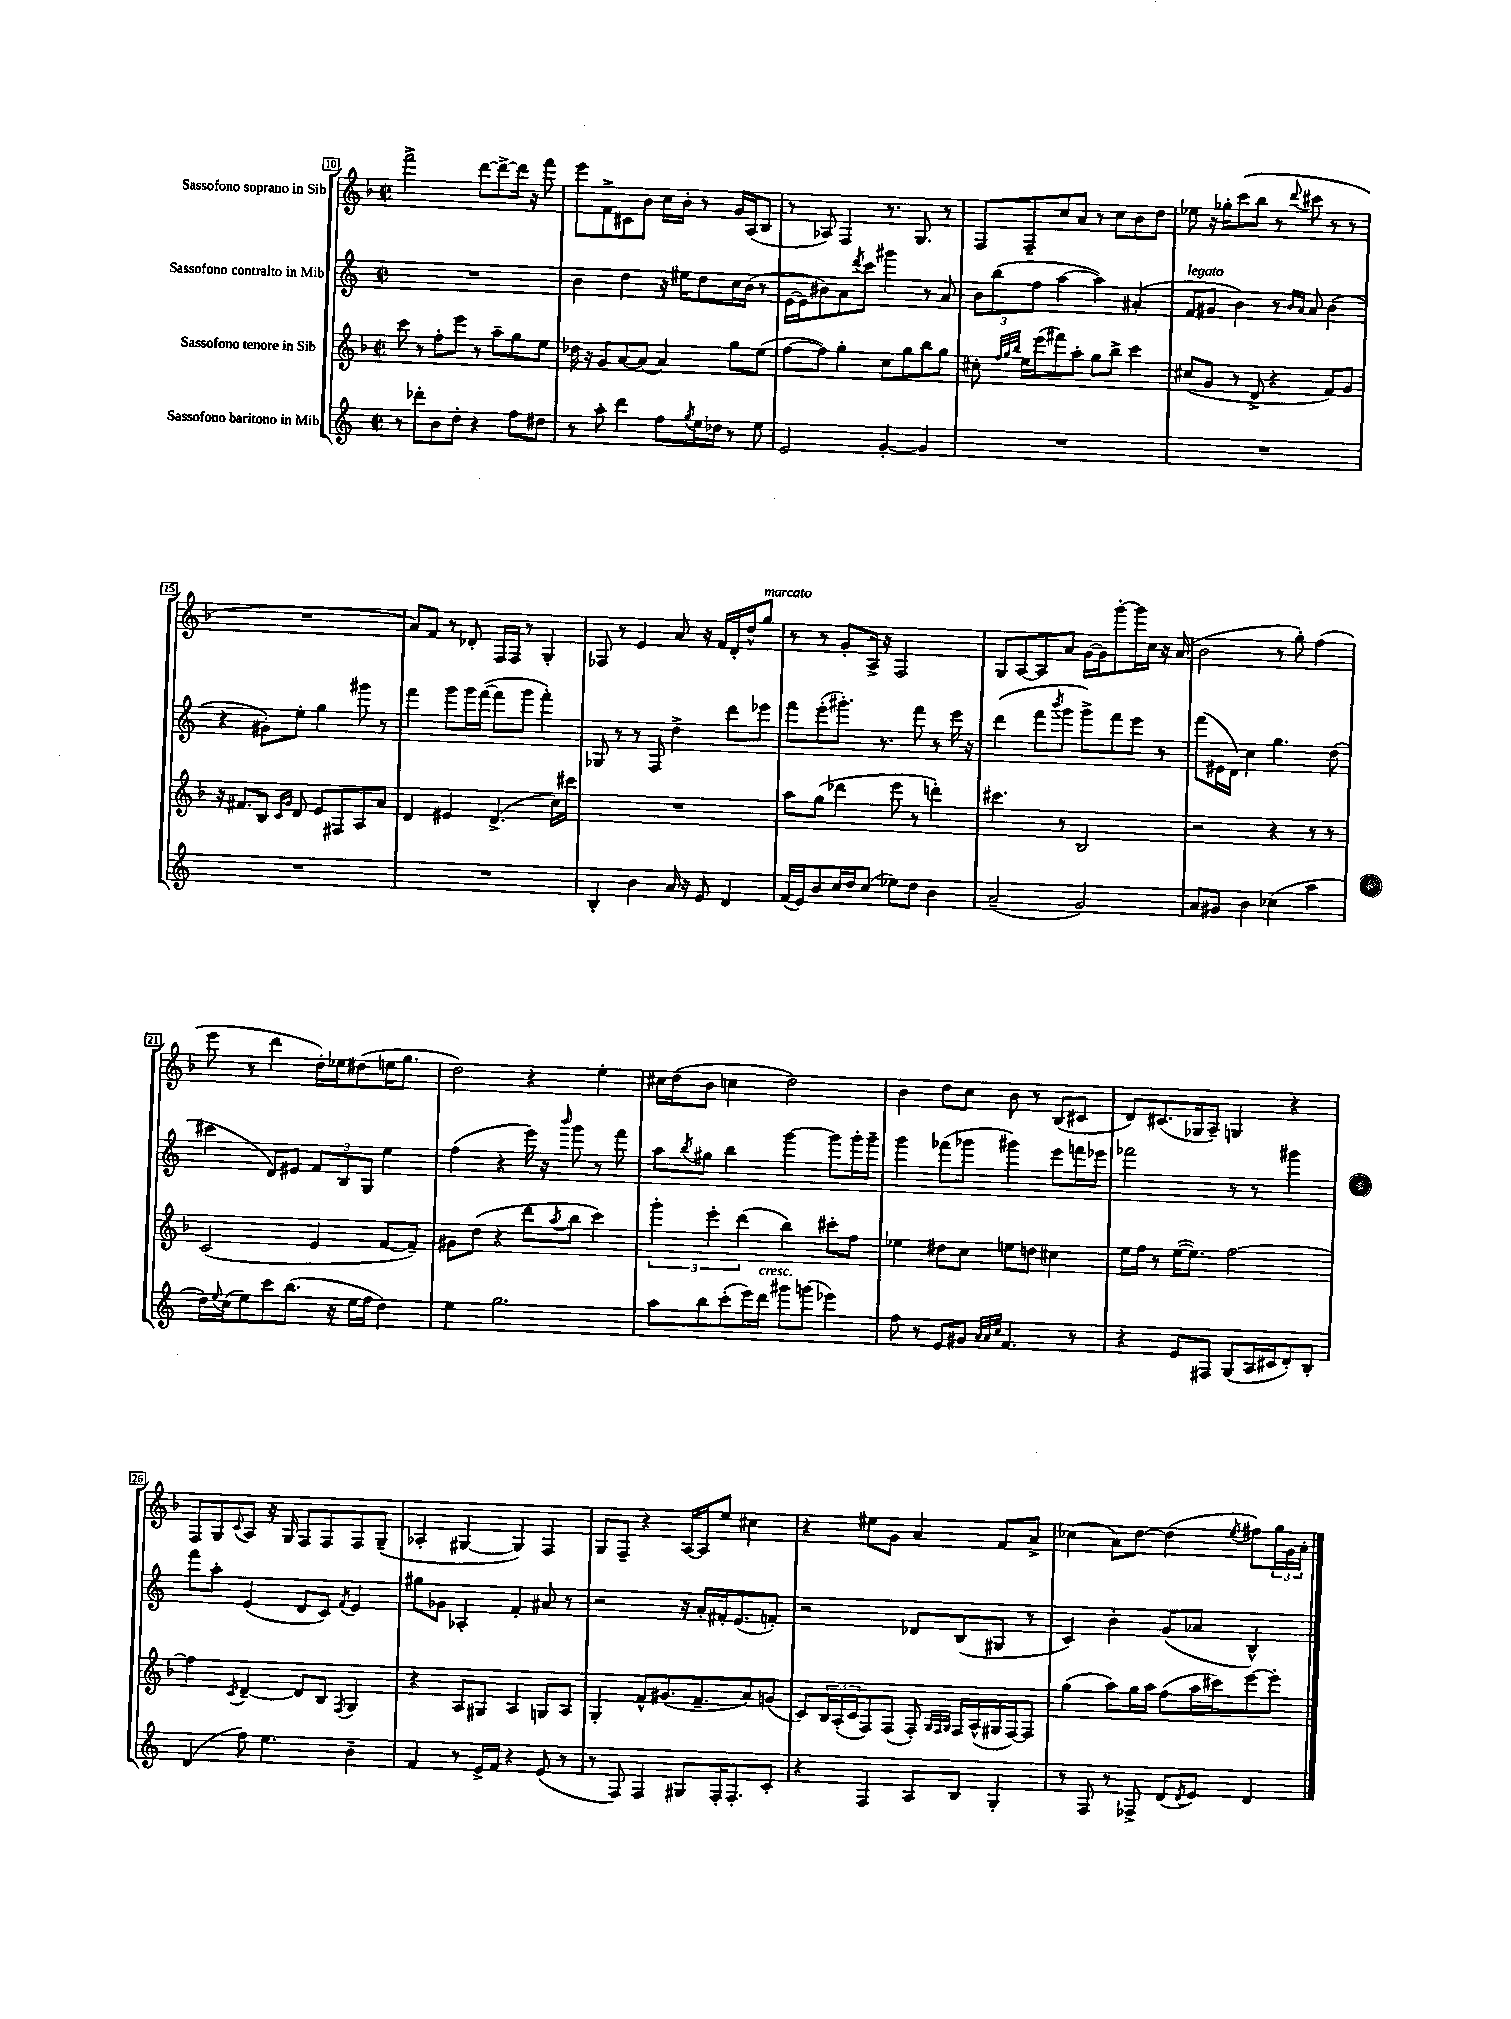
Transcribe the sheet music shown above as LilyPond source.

<<
\new StaffGroup <<
\new Staff = "s0" \with { instrumentName = "Sassofono soprano in Sib" } {
    \clef treble \key f \major \defaultTimeSignature \time 2/2
    f'''2-> d'''8~ d'''8~-> d'''16 r16 f'''8 |
    e'''8 f'8-> cis'8 bes'8 c''16 bes'16-. r8 g'16 a16( bes8 |
    r8 aes8) f4 r8. g8. r8 |
    f8 f8-- c''8 a'8 r8 c''8 bes'8 d''8 |
    ees''8 r16 ges''16-. c'''8( bes''8 r8 \appoggiatura { d'''8 } cis'''8 r8 r8 |
    R1 |
    a'8) f'8 r8 des'8-. f16 f16 r8 g4-. |
    fes8 r8 e'4 a'8 r16 f'16 d'16-. d''16-^ g''8^\markup { \italic "marcato" } |
    r8 r8 g'8-. a16-> r16 f2 |
    g8 a8~ a8 a'8 g'16~ g'16 g'''8~-. g'''16 c''16 r16 a'16( |
    bes'2 r8 g''8-.) f''4( |
    e'''8 r8 d'''4 d''16-.) ees''16 dis''8( e''16 g''8. |
    d''2) r4 e''4-. |
    cis''16 d''16( bes'8 c''4 d''2) |
    bes'4 d''8 c''8 bes'8 r8 bes8( cis'8 |
    d'8) cis'8.( ges16 a8--) g4 r4 |
    f8 g8 \appoggiatura { c'8 } a8 r16 g16 f8 f8 f8 g8--( |
    aes4-. gis4~ gis4) f4 |
    g8 f8-- r4 a16~ a16 e''8 cis''4 |
    r4 eis''8 g'8 a'4 f'8 a'8-> |
    ces''4( a'8) d''8~ d''4( \acciaccatura { e''8 } fis''8) \tuplet 3/2 { g''16 g'16 a'16-. } \bar "|." |
}
\new Staff = "s1" \with { instrumentName = "Sassofono contralto in Mib" } {
    \clef treble \key c \major \defaultTimeSignature \time 2/2
    R1 |
    b'4 d''4 r16 eis''16 d''8 c''16 b'16( r8 |
    e'16~ e'16 bis'8) a'8 \acciaccatura { d'''8 } c'''8 gis'''4 r8 a'8 |
    \tuplet 3/2 { b'8 b''8( f''8 } a''4~ a''4) ais'4-.( |
    f'8^\markup { \italic "legato" } gis'8 b'4) r8 \grace { b'16 a'16 } a'8 b'4( |
    r4 gis'8-.) e''8-. g''4 gis'''8 r8 |
    f'''4 g'''8 g'''16 f'''16~( f'''8 g'''8 f'''4-.) |
    ges8 r8 r8 f8 d''4-> d'''8 ees'''8 |
    f'''8 e'''8-.( gis'''8.-.) r8. f'''8 r8 e'''16 r16 |
    d'''4( f'''8 \acciaccatura { b'''8 } g'''8 g'''8->) f'''8 e'''8 r8 |
    f'''8( eis'16 d'16) c''4 g''4. d''8( |
    cis'''4 d'8) eis'8 \tuplet 3/2 { f'8 b8 g8 } e''4 |
    f''4( r4 e'''16) r16 \grace { b'''16 } g'''8 r8 f'''8 |
    a''8 \acciaccatura { b''8 } gis''8 b''4 g'''4~ g'''8 g'''16-. g'''16-- |
    g'''4 fes'''8( ges'''8 gis'''4) e'''8 f'''16 ees'''16 |
    fes'''2 r8 r8 gis'''4 |
    f'''8 a''8-. e'4( d'8 c'8) \acciaccatura { f'8 } e'4 |
    gis''8 ges'8 aes4-. f'4-. ais'8 r8 |
    r2 r16 a'16-. fis'16-. e'8.( f'8-.) |
    r2 des'8 b8( gis8 r8 |
    c'4) b'4-. g'8( aes'8 b4-^) \bar "|." |
}
\new Staff = "s2" \with { instrumentName = "Sassofono tenore in Sib" } {
    \clef treble \key f \major \defaultTimeSignature \time 2/2
    c'''8 r8 f''8-. e'''8 r8 a''8-- g''8 e''8 |
    des''16 r16 g'8 a'8~ a'8( a'4) g''8 e''8( |
    f''8~ f''8) g''4-. c''8 g''8 bes''8 g''8 |
    cis''8-. \grace { f''32 g''32 bes''32 } e''16 e'''16( fis'''8) a''8-. g''8 bes''8-> c'''4 |
    cis''8( g'8 r8 d'8-> r4 f'8) g'8 |
    r16 fis'8. bes8 \grace { c'16 g'16 } d'8 e'8 fis8 a8 a'8 |
    d'4 eis'4 d'4.->( c''16) cis'''16 |
    R1 |
    a''8 g''8( des'''4 e'''8 r8 d'''4-.) |
    cis'''4. r8 bes2 |
    r2 r4 r8 r8 |
    c'2( e'4 f'8~ f'8--) |
    gis'8 d''8( r4 d'''8 \acciaccatura { a''8 } bes''8 c'''4) |
    \tuplet 3/2 { g'''4-. e'''4-. d'''4( } bes''4) cis'''8-. f''8 |
    ees''4 dis''8 c''8 e''8 d''8 cis''4 |
    e''16 f''16 r8 e''16~( e''8.) f''2~ |
    f''4 \acciaccatura { c'8 } d'4~-- d'8 bes8 \acciaccatura { f8 } g4 |
    r4 a8 gis8 a4 g8 a8 |
    g4-. f'8-^ gis'8.( f'8.-- a'8) g'8( |
    c'8) \tuplet 3/2 { bes16 a16-.( c'16 } f8) f8( f8-.) \grace { g32 f32 g32 } f16 a16-^( gis16 f16~) f8 |
    g''4( a''8) g''16 a''16 f''8( a''16 cis'''16) e'''8~ e'''8-. \bar "|." |
}
\new Staff = "s3" \with { instrumentName = "Sassofono baritono in Mib" } {
    \clef treble \key c \major \defaultTimeSignature \time 2/2
    r8 des'''8-. b'8 d''8-. r4 f''8 dis''8 |
    r8 a''8-. d'''4 f''8 \acciaccatura { g''8 } e''16 des''16 r8 e''8 |
    e'2 g'4~-. g'4 |
    R1 |
    R1 |
    R1 |
    R1 |
    b4-. b'4 a'16 r16 e'8 d'4 |
    f'16( e'16) b'8 c''16 d''16 c''8( ees''8) d''8 b'4 |
    a'2--( g'2) |
    a'8 gis'8 b'4 ces''4( a''4 |
    d''16) \appoggiatura { e''8 } c''16( e''8) c'''8 b''8.( r16 e''16 f''16 d''4) |
    e''4 g''2. |
    a''8 b''8 c'''8-.( e'''16) d'''16^\markup { \italic "cresc." } gis'''8 g'''8( ees'''4) |
    f''8 r8 e'8 gis'8 \grace { a'32 a'32 c''32 } f'4. r8 |
    r4 e'8 fis8 g8( a16 cis'16 d'8-.) b8-. |
    d'4( f''8) e''4. b'4-- |
    f'4 r8 e'16-> f'16 r4 e'8( r8 |
    r8 f8) f4 gis8 f16-. f8.-. c'8-. |
    r4 f4 a8 b8 g4-. |
    r8 f8 r8 fes8-> d'8( \acciaccatura { d'8 } e'8) d'4 \bar "|." |
}
>>
>>
\layout { \context { \Score currentBarNumber = #10 \override BarNumber.stencil = #(make-stencil-boxer 0.1 0.3 ly:text-interface::print) } }
